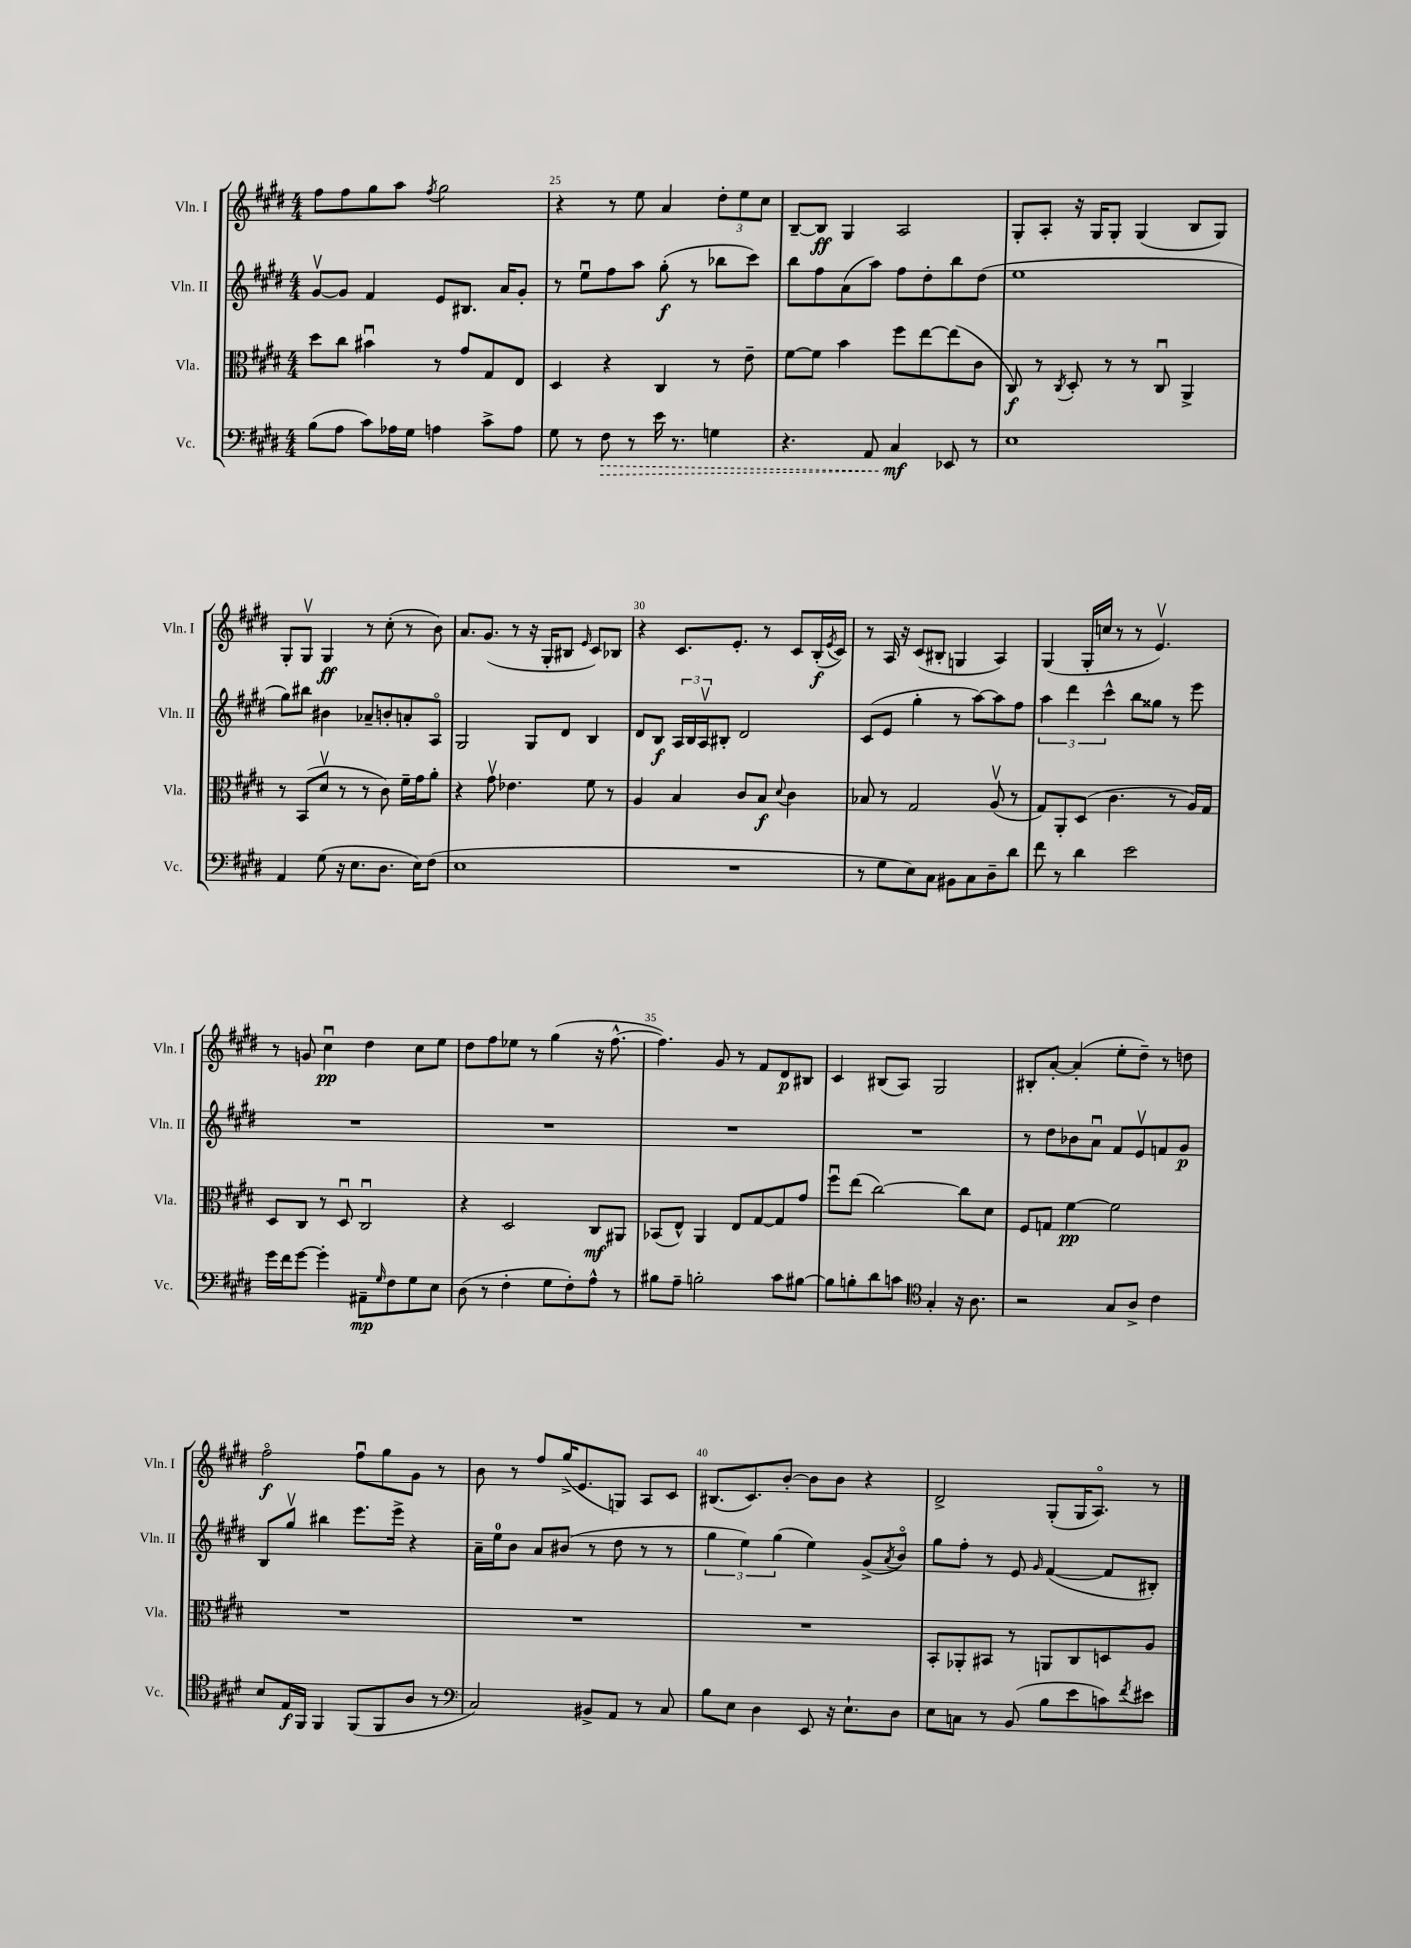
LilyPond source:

<<
\new StaffGroup <<
\new Staff = "s0" \with { instrumentName = "Vln. I" shortInstrumentName = "Vln. I" } {
    \clef treble \key e \major \numericTimeSignature \time 4/4
    fis''8 fis''8 gis''8 a''8 \acciaccatura { fis''8 } gis''2 |
    r4 r8 e''8 a'4 \tuplet 3/2 { dis''8-. e''8 cis''8 } |
    b8~-- b8\ff gis4 a2 |
    gis8-. a8-. r16 gis16 gis8-. gis4( b8 gis8) |
    gis8-. gis8\upbow gis4\ff r8 cis''8-.( r8 b'8) |
    a'8. gis'8.( r8 r16 gis16-. bis8 \grace { e'16 } cis'8) bes8 |
    r4 cis'8. e'8.-. r8 cis'8 b16-.\f( \acciaccatura { e'8 } cis'16) |
    r8 a16 r16 cis'8( bis8-. g4 a4) |
    gis4( gis16-. c''16 r8 r8 e'4.\upbow) |
    r8 g'8 cis''4\downbow\pp dis''4 cis''8 e''8 |
    dis''8 fis''8 ees''8 r8 gis''4( r16 fis''8.~-^ |
    fis''4.) gis'8 r8 fis'8 dis'8\p bis8 |
    cis'4 bis8( a8) gis2 |
    bis8-. a'8~-. a'4-.( e''8-. dis''8--) r8 d''8 |
    fis''2\flageolet\f fis''8\downbow gis''8 gis'8 r8 |
    b'8 r8 fis''8 gis''16->( e'8. g8) a8 cis'8 |
    bis8.( cis'8.) b'8~-. b'8 b'8 r4 |
    dis'2-> gis8-.( gis16 a8.\flageolet) r8 \bar "|." |
}
\new Staff = "s1" \with { instrumentName = "Vln. II" shortInstrumentName = "Vln. II" } {
    \clef treble \key e \major \numericTimeSignature \time 4/4
    gis'8~\upbow gis'8 fis'4 e'8 bis8. a'16 gis'8-. |
    r8 e''8\downbow fis''8 a''8 gis''8-.\f( r8 bes''8 cis'''8) |
    b''8 fis''8 a'8( a''8) fis''8 dis''8-. b''8 dis''8( |
    e''1 |
    gis''8) bis''8 bis'4 aes'8-- b'8-. a'8-. a8\flageolet |
    gis2 gis8 dis'8 b4 |
    dis'8 b8\f \tuplet 3/2 { a16 b16 a16\upbow } bis8-. dis'2 |
    cis'8( e'8 gis''4-. r8 a''8~) a''8 fis''8 |
    \tuplet 3/2 { a''4 dis'''4 cis'''4-^ } b''8 gisis''8 r8 e'''8 |
    R1 |
    R1 |
    R1 |
    R1 |
    r8 dis''8 bes'8 a'8\downbow fis'8 e'8\upbow f'8 gis'8\p |
    b8 gis''8\upbow bis''4 e'''8. e'''16-> r4 |
    a'16-- e''16-0 b'8 a'8 bis'8( r8 dis''8 r8 r8 |
    \tuplet 3/2 { gis''4 e''4) gis''4( } e''4) gis'8->( \acciaccatura { a'8 } b'8\flageolet) |
    gis''8 fis''8-. r8 e'8 \grace { gis'16 } fis'4~( fis'8 bis8-.) \bar "|." |
}
\new Staff = "s2" \with { instrumentName = "Vla." shortInstrumentName = "Vla." } {
    \clef alto \key e \major \numericTimeSignature \time 4/4
    dis''8 cis''8 bis'4\downbow r8 gis'8 gis8 e8 |
    dis4 r4 cis4 r8 e'8-- |
    fis'8~ fis'8 b'4 fis''8 e''8~ e''8( cis'8 |
    cis8\f) r8 \acciaccatura { cis8 } dis8-. r8 r8 cis8\downbow a,4-> |
    r8 b,8( dis'8\upbow r8 r8 cis'8) fis'16-- gis'16 a'8-. |
    r4 gis'8\upbow ees'4. fis'8 r8 |
    a4 b4 cis'8 b8\f \appoggiatura { dis'8 } cis'4 |
    bes8 r8 gis2 a8\upbow( r8 |
    gis8) a,8-. dis8( cis'4. r8 a16) gis16 |
    dis8 cis8 r8 dis8\downbow cis2\downbow |
    r4 dis2 cis8\mf ais,8 |
    bes,8( e8-^) a,4 e8 gis8~ gis8 gis'8 |
    fis''8\downbow e''8( cis''2~) cis''8 dis'8 |
    fis8 g8 fis'4~\pp fis'2 |
    R1 |
    R1 |
    R1 |
    b,8-. aes,8-. bis,8 r8 a,8 cis8 d8 a8 \bar "|." |
}
\new Staff = "s3" \with { instrumentName = "Vc." shortInstrumentName = "Vc." } {
    \clef bass \key e \major \numericTimeSignature \time 4/4
    b8( a8 cis'8) aes16 gis16 a4 cis'8-> a8 |
    gis8 r8 \once \override Hairpin.style = #'dashed-line fis8\> r8 e'16 r8. g4 |
    r4. a,8 cis4\mf\! ees,8 r8 |
    e1 |
    a,4 gis8( r16 e8. dis8. e16) fis8( |
    e1 |
    R1 |
    r8 gis8 e8) cis8 bis,8 cis8 dis8-- dis'8 |
    fis'8 r8 dis'4 e'2 |
    gis'16 fis'16 gis'8~ gis'4-. ais,8--\mp \grace { gis16 } fis8 gis8 e8 |
    dis8( r8 fis4-. gis8 fis8-.) a8-^ r8 |
    bis8 a8-- b2-. cis'8 bis8~ |
    bis8 b8-. dis'8 c'8 \clef tenor gis4-. r16 a8. |
    r2 gis8 a8-> cis'4 |
    b8 e16\f fis,16 fis,4 fis,8( fis,8 a8 r8 |
    \clef bass cis2) bis,8-> a,8 r8 cis8 |
    b8 e8 dis4 e,8 r16 e8.-! dis8 |
    e8 c8 r8 b,8( b8 e'8 c'8) \acciaccatura { fis'8 } eis'8 \bar "|." |
}
>>
>>
\layout { \context { \Score currentBarNumber = #24 \override BarNumber.break-visibility = ##(#f #t #t) barNumberVisibility = #(every-nth-bar-number-visible 5) } }
